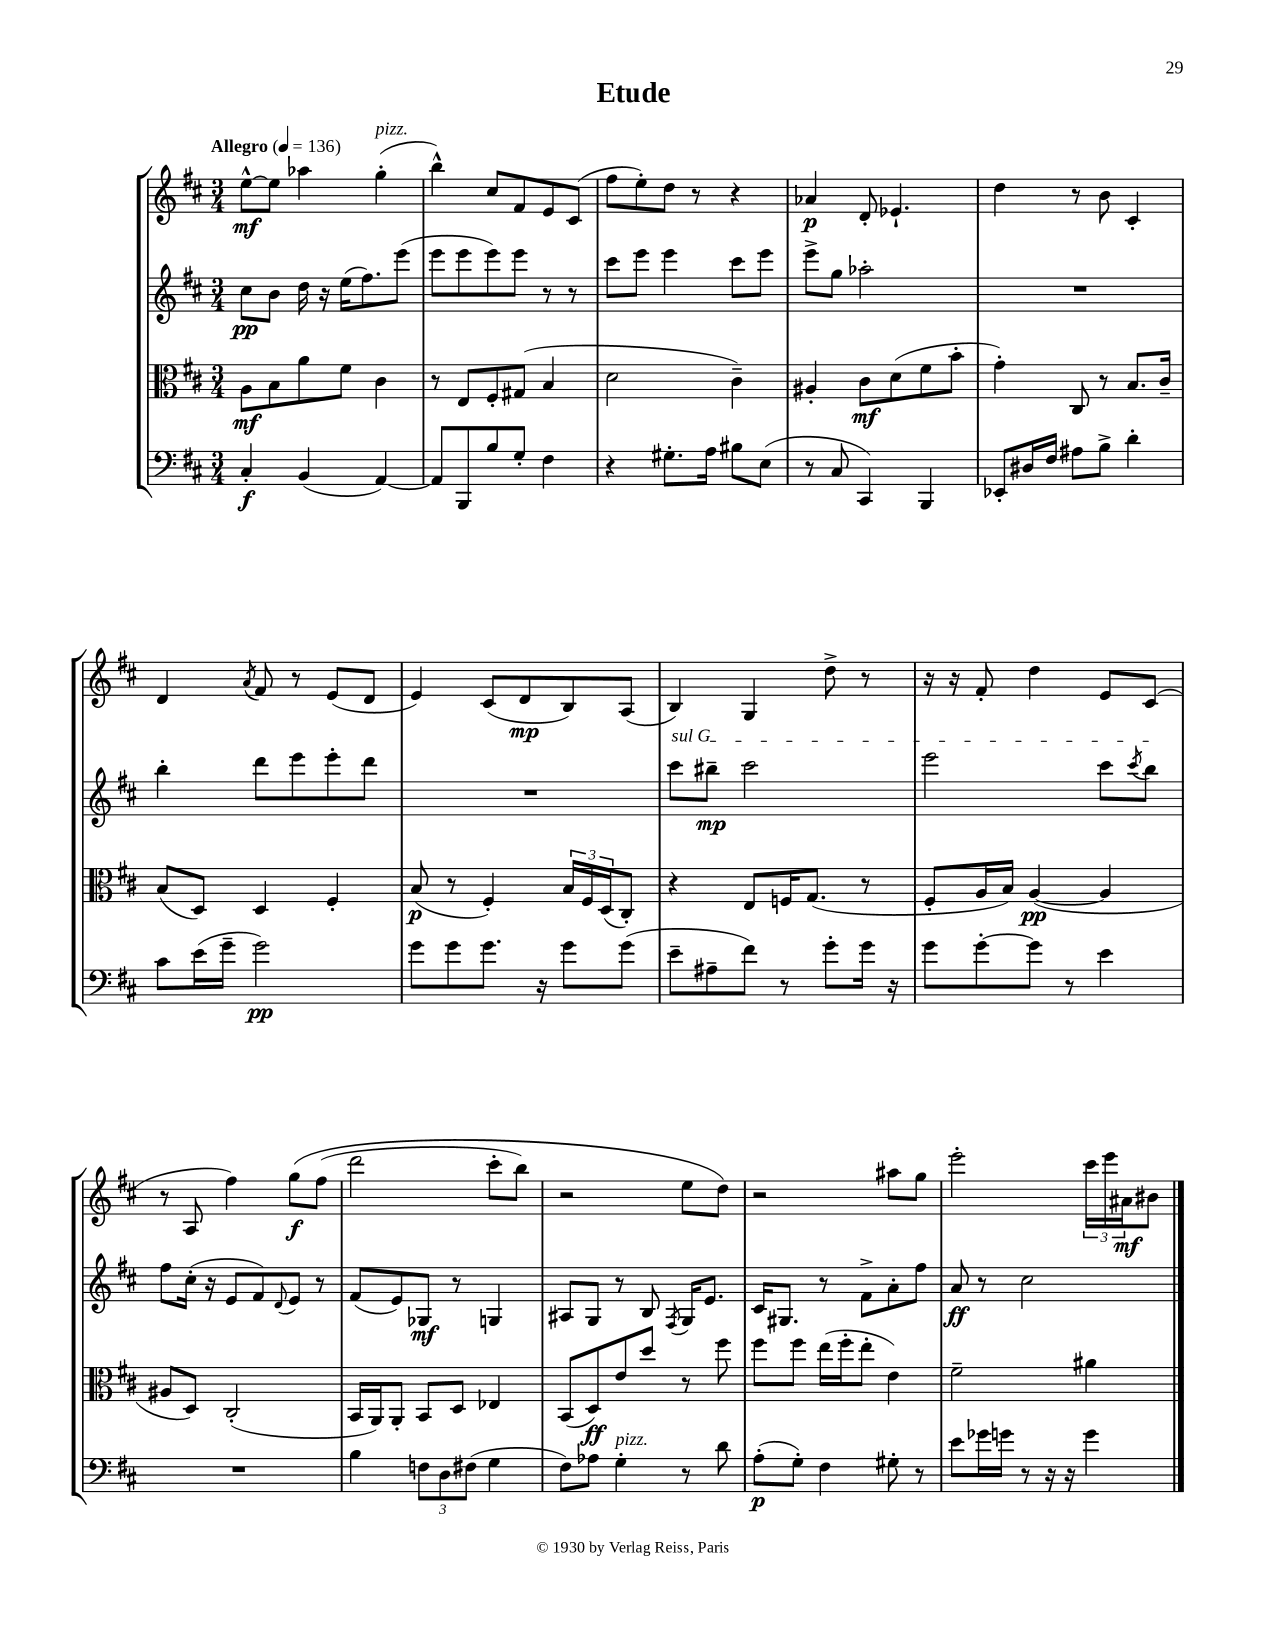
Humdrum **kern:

**kern	**dynam	**kern	**dynam	**kern	**dynam	**kern	**dynam
*part4	*part4	*part3	*part3	*part2	*part2	*part1	*part1
*staff4	*staff4	*staff3	*staff3	*staff2	*staff2	*staff1	*staff1
*clefF4	*	*clefC3	*	*clefG2	*	*clefG2	*
*k[f#c#]	*	*k[f#c#]	*	*k[f#c#]	*	*k[f#c#]	*
*M3/4	*	*M3/4	*	*M3/4	*	*M3/4	*
*MM136	*	*MM136	*	*MM136	*	*MM136	*
=1	=1	=1	=1	=1	=1	=1	=1
!	!	!	!	!	!	!LO:TX:a:B:t=Allegro	!
4C#'/	f	8A\L	mf	8cc#\L	pp	[8ee^^\L	mf
.	.	8B\	.	8b\J	.	8ee\J]	.
(4BB/	.	8a\	.	16dd\	.	4aa-X\	.
.	.	.	.	16r	.	.	.
.	.	8f#\J	.	(16ee\KL	.	.	.
.	.	.	.	8.ff#\)	.	.	.
!	!	!	!	!	!	!LO:TX:a:i:t=pizz.	!
[4AA/)	.	4c#\	.	.	.	(4gg'\	.
.	.	.	.	(8eee\J	.	.	.
=2	=2	=2	=2	=2	=2	=2	=2
8AA/L]	.	8r	.	8eee\L	.	4bb^^\)	.
8BBB/	.	8E/L	.	8eee\	.	.	.
8B/	.	8F#'/	.	8eee\)	.	8cc#/L	.
8G'/J	.	(8G#X/J	.	8eee\J	.	8f#/	.
4F#\	.	4B/	.	8r	.	8e/	.
.	.	.	.	8r	.	(8c#/J	.
=3	=3	=3	=3	=3	=3	=3	=3
4r	.	2d\	.	8ccc#\L	.	8ff#\L	.
.	.	.	.	8eee\J	.	8ee'\)	.
8.G#X'\L	.	.	.	4eee\	.	8dd\J	.
.	.	.	.	.	.	8r	.
16A\Jk	.	.	.	.	.	.	.
8B#X\L	.	4c#~\)	.	8ccc#\L	.	4r	.
(8E\J	.	.	.	8eee\J	.	.	.
=4	=4	=4	=4	=4	=4	=4	=4
8r	.	4A#X'/	.	8eee^\L	.	4a-X/	p
8C#/	.	.	.	8gg\J	.	.	.
4CC#/)	.	8c#\L	mf	2aa-X'\	.	8d'/	.
.	.	(8d\	.	.	.	4.e-X`/	.
4BBB/	.	8f#\	.	.	.	.	.
.	.	8b'\J	.	.	.	.	.
=5	=5	=5	=5	=5	=5	=5	=5
8EE-X'/L	.	4g'\)	.	2.r	.	4dd\	.
16D#X/L	.	.	.	.	.	.	.
16F#/JJ	.	.	.	.	.	.	.
8A#X\L	.	8C#/	.	.	.	8r	.
8B^\J	.	8r	.	.	.	8b\	.
4d'\	.	8.B/L	.	.	.	4c#'/	.
.	.	16c#~/Jk	.	.	.	.	.
!!LO:LB:g=z
=6	=6	=6	=6	=6	=6	=6	=6
8c#\L	.	(8B/L	.	4bb'\	.	4d/	.
(16e\L	.	8D/J)	.	.	.	.	.
16g~\JJ	.	.	.	.	.	.	.
.	.	.	.	.	.	8qa/	.
2g\)	pp	4D/	.	8ddd\L	.	8f#/	.
.	.	.	.	8eee\	.	8r	.
.	.	4F#'/	.	8eee'\	.	(8e/L	.
.	.	.	.	8ddd\J	.	8d/J	.
=7	=7	=7	=7	=7	=7	=7	=7
8g\L	.	(8B/	p	2.r	.	4e/)	.
8g\	.	8r	.	.	.	.	.
8.g\J	.	4F#'/)	.	.	.	(8c#/L	.
.	.	.	.	.	.	8d/	mp
16r	.	.	.	.	.	.	.
8g\L	.	24B/LL	.	.	.	8B/)	.
.	.	24F#/	.	.	.	.	.
.	.	(24D/J	.	.	.	.	.
(8g\J	.	8C#'/J)	.	.	.	(8A/J	.
=8	=8	=8	=8	=8	=8	=8	=8
!	!	!	!	!LO:TX:a:i:t=sul G	!	!	!
8e~\L	.	4r	.	8ccc#\L	.	4B/)	.
8A#X~\	.	.	.	8bb#X~\J	mp	.	.
8f#\J)	.	8E/L	.	2ccc#\	.	4G/	.
8r	.	16Fn/K	.	.	.	.	.
.	.	(8.G/J	.	.	.	.	.
8g'\L	.	.	.	.	.	8dd^\	.
16g\Jk	.	8r	.	.	.	8r	.
16r	.	.	.	.	.	.	.
=9	=9	=9	=9	=9	=9	=9	=9
8g\L	.	8F#'/L	.	2eee\	.	16r	.
.	.	.	.	.	.	16r	.
[8g'\	.	16A/L	.	.	.	8f#'/	.
.	.	16B/JJ)	.	.	.	.	.
8g\J]	.	([4A/	pp	.	.	4dd\	.
8r	.	.	.	.	.	.	.
4e\	.	4A/]	.	8ccc#\L	.	8e/L	.
.	.	.	.	8qccc#/	.	.	.
.	.	.	.	8bb\J	.	(8c#/J	.
!!LO:LB:g=z
=10	=10	=10	=10	=10	=10	=10	=10
2.r	.	8A#X/L	.	8ff#\L	.	8r	.
.	.	8D/J)	.	(16cc#'\Jk	.	8A/	.
.	.	.	.	16r	.	.	.
.	.	(2C#'/	.	8e/L	.	4ff#\)	.
.	.	.	.	8f#/)	.	.	.
.	.	.	.	8qqd/	.	.	.
.	.	.	.	8e/J	.	(8gg\L	f
.	.	.	.	8r	.	(8ff#\J	.
=11	=11	=11	=11	=11	=11	=11	=11
4B\	.	16BB/LL	.	(8f#/L	.	2ddd\	.
.	.	16AA/J)	.	.	.	.	.
.	.	8AA'/J	.	8e/)	.	.	.
12Fn\L	.	8BB/L	.	8G-X/J	mf	.	.
12D\	.	.	.	.	.	.	.
.	.	8D/J	.	8r	.	.	.
(12F#X\J	.	.	.	.	.	.	.
4G\	.	4E-X/	.	4Gn/	.	8ccc#'\L	.
.	.	.	.	.	.	8bb\J)	.
=12	=12	=12	=12	=12	=12	=12	=12
8F#\L)	.	(8BB/L	.	8A#X/L	.	2r	.
8A-X\J	.	8D/)	ff	8G/J	.	.	.
!LO:TX:a:i:t=pizz.	!	!	!	!	!	!	!
4G'\	.	8e/	.	8r	.	.	.
.	.	8dd/J	.	8B/	.	.	.
.	.	.	.	8qF#/	.	.	.
8r	.	8r	.	16G/KL	.	8ee\L	.
.	.	.	.	8.e/J	.	.	.
8d\	.	8ff#\	.	.	.	8dd\J)	.
=13	=13	=13	=13	=13	=13	=13	=13
(8A'\L	p	8ff#\L	.	16c#/KL	.	2r	.
.	.	.	.	8.G#X/J	.	.	.
8G'\J)	.	8ff#\J	.	.	.	.	.
4F#\	.	(16ee\LL	.	8r	.	.	.
.	.	16ff#'\J	.	.	.	.	.
.	.	8ee'\J	.	8f#^\L	.	.	.
8G#X'\	.	4e\)	.	8a'\	.	8aa#X\L	.
8r	.	.	.	8ff#\J	.	8gg\J	.
=14	=14	=14	=14	=14	=14	=14	=14
8e\L	.	2f#~\	.	8a/	ff	2eee'\	.
16g-X\L	.	.	.	8r	.	.	.
16gn\JJ	.	.	.	.	.	.	.
8r	.	.	.	2cc#\	.	.	.
16r	.	.	.	.	.	.	.
16r	.	.	.	.	.	.	.
4g\	.	4a#X\	.	.	.	24ccc#\LL	.
.	.	.	.	.	.	24eee\	.
.	.	.	.	.	.	24a#X\J	mf
.	.	.	.	.	.	8b#X\J	.
==	==	==	==	==	==	==	==
*-	*-	*-	*-	*-	*-	*-	*-
